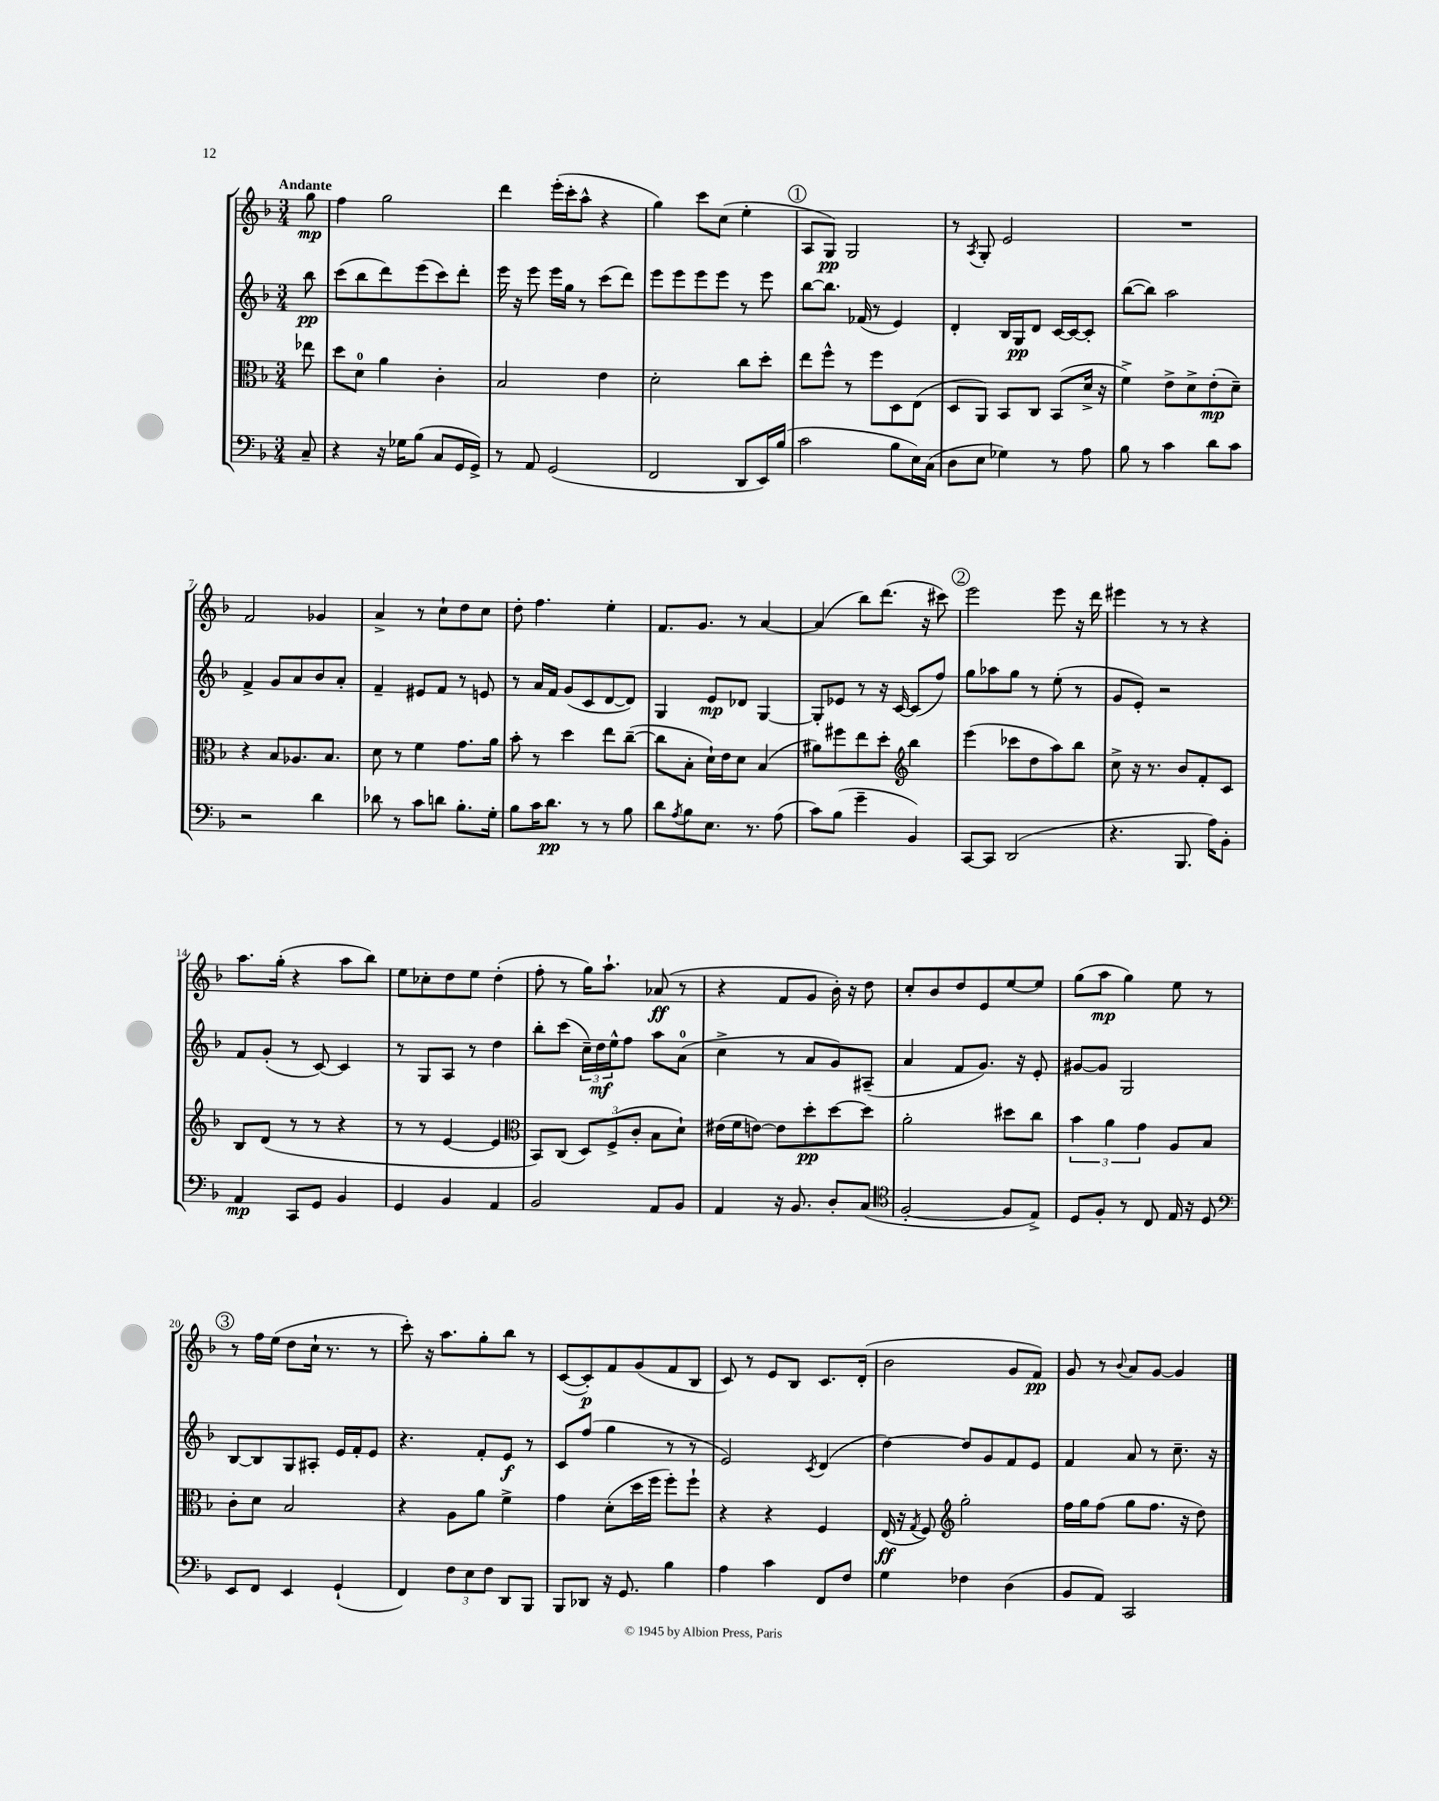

**kern	**dynam	**kern	**dynam	**kern	**dynam	**kern	**dynam
*part4	*part4	*part3	*part3	*part2	*part2	*part1	*part1
*staff4	*staff4	*staff3	*staff3	*staff2	*staff2	*staff1	*staff1
*clefF4	*	*clefC3	*	*clefG2	*	*clefG2	*
*k[b-]	*	*k[b-]	*	*k[b-]	*	*k[b-]	*
*M3/4	*	*M3/4	*	*M3/4	*	*M3/4	*
=	=	=	=	=	=	=	=
!	!	!	!	!	!	!LO:TX:a:B:t=Andante	!
8C~/	.	8ee-X\	.	8bb-\	pp	8gg\	mp
=1	=1	=1	=1	=1	=1	=1	=1
4r	.	8dd\L	.	(8ccc\L	.	4ff\	.
.	.	8d\J	.	8bb-\	.	.	.
16r	.	4a\	.	8ddd\)	.	2gg\	.
16G-X\KL	.	.	.	.	.	.	.
(8B-\J	.	.	.	(8eee\	.	.	.
8C/L	.	4c'\	.	8ccc\)	.	.	.
16GG/L	.	.	.	8ddd'\J	.	.	.
16GG^/JJ)	.	.	.	.	.	.	.
=2	=2	=2	=2	=2	=2	=2	=2
8r	.	2B-/	.	16eee\	.	4ddd\	.
.	.	.	.	16r	.	.	.
8AA/	.	.	.	8eee\	.	.	.
(2GG/	.	.	.	16eee\LL	.	(16eee'\LL	.
.	.	.	.	16gg\JJ	.	16ccc'\J	.
.	.	.	.	8r	.	8aa^^\J	.
.	.	4e\	.	(8ccc\L	.	4r	.
.	.	.	.	8ddd\J)	.	.	.
=3	=3	=3	=3	=3	=3	=3	=3
2FF/	.	2d'\	.	8eee\L	.	4gg\)	.
.	.	.	.	8eee\	.	.	.
.	.	.	.	8eee\	.	8ccc\L	.
.	.	.	.	8eee\J	.	(8cc\J	.
8DD/L	.	8cc\L	.	8r	.	4ee'\	.
16EE/L)	.	8dd'\J	.	8eee\	.	.	.
(16B-/JJ	.	.	.	.	.	.	.
!!LO:REH:place=s1:t=1
=4	=4	=4	=4	=4	=4	=4	=4
2c\	.	8ee\L	.	[8bb-\L	.	8A/L	.
.	.	8ff^^\J	.	8.bb-\J]	.	8G/J)	pp
.	.	8r	.	.	.	2G/	.
.	.	.	.	(16f-X/	.	.	.
.	.	8ff\L	.	8r	.	.	.
8B-\L	.	8D\	.	4e/)	.	.	.
16E\L)	.	(8E\J	.	.	.	.	.
(16C\JJ	.	.	.	.	.	.	.
=5	=5	=5	=5	=5	=5	=5	=5
8D\L	.	8D/L	.	4d'/	.	8r	.
.	.	.	.	.	.	8qA/	.
8E\J	.	8AA/J)	.	.	.	8G'/	.
4G-X\)	.	8BB-/L	.	16B-/LL	.	2e/	.
.	.	.	.	16G/J	pp	.	.
.	.	8C/J	.	8d/J	.	.	.
8r	.	(8BB-/L	.	[16c/LL	.	.	.
.	.	.	.	16c/J_	.	.	.
8A\	.	16d^/Jk	.	8c'/J]	.	.	.
.	.	16r	.	.	.	.	.
=6	=6	=6	=6	=6	=6	=6	=6
8B-\	.	4f^\)	.	([8bb-\L	.	2.r	.
8r	.	.	.	8bb-\J])	.	.	.
4c\	.	8e^\L	.	2aa\	.	.	.
.	.	8d^\	.	.	.	.	.
8d\L	.	(8e'\	mp	.	.	.	.
8c\J	.	8d~\J)	.	.	.	.	.
!!LO:LB:g=z
=7	=7	=7	=7	=7	=7	=7	=7
2r	.	4r	.	4f^/	.	2f/	.
.	.	8B-/L	.	8g/L	.	.	.
.	.	8.A-X/	.	8a/	.	.	.
4d\	.	.	.	8b-/	.	4g-X/	.
.	.	8.B-/J	.	.	.	.	.
.	.	.	.	8a'/J	.	.	.
=8	=8	=8	=8	=8	=8	=8	=8
8d-X\	.	8d\	.	4f~/	.	4a^/	.
8r	.	8r	.	.	.	.	.
8c\L	.	4f\	.	8e#X/L	.	8r	.
8dn\J	.	.	.	8f/J	.	8cc`\L	.
8.B-'\L	.	8.g\L	.	8r	.	8dd\	.
.	.	.	.	8en/	.	8cc\J	.
16G'\Jk	.	16a\Jk	.	.	.	.	.
=9	=9	=9	=9	=9	=9	=9	=9
8B-\L	.	8b-'\	.	8r	.	8dd'\	.
16c\K	.	8r	.	16a/LL	.	4.ff\	.
8.d\J	pp	.	.	16f/JJ	.	.	.
.	.	4dd\	.	(8g/L	.	.	.
8r	.	.	.	8c/	.	.	.
8r	.	8ee\L	.	[8d/	.	4ee'\	.
8B-\	.	([8cc~\J	.	8d/J])	.	.	.
=10	=10	=10	=10	=10	=10	=10	=10
8d\L	.	8cc\L]	.	4G/	.	8.f/L	.
8qA/	.	.	.	.	.	.	.
8B-\	.	8B-'\J	.	.	.	.	.
.	.	.	.	.	.	8.g/J	.
8.E\J	.	16d`\LL)	.	8e/L	mp	.	.
.	.	16e\J	.	.	.	.	.
.	.	8d\J	.	8d-X/J	.	8r	.
8.r	.	.	.	.	.	.	.
.	.	(4B-/	.	[4G/	.	[4a/	.
(8A\	.	.	.	.	.	.	.
=11	=11	=11	=11	=11	=11	=11	=11
8c\L)	.	8a#X\L)	.	8G'/L]	.	(4a/]	.
(8B-\J	.	8ff#X\	.	8e-X/J	.	.	.
4g~\	.	8ee\	.	8r	.	8bb-\L)	.
.	.	8dd'\J	.	16r	.	(8.ddd\J	.
.	.	.	.	[16c/	.	.	.
*	*	*clefG2	*	*	*	*	*
4BB-/)	.	4bb-\	.	(8c/L]	.	.	.
.	.	.	.	.	.	16r	.
.	.	.	.	8ff/J)	.	8ccc#X\)	.
!!LO:REH:place=s1:t=2
=12	=12	=12	=12	=12	=12	=12	=12
[8CC/L	.	(4eee\	.	8gg\L	.	2eee\	.
8CC/J]	.	.	.	8aa-X\	.	.	.
(2DD/	.	8ccc-X\L	.	8gg\J	.	.	.
.	.	8dd\	.	8r	.	.	.
.	.	8aa\)	.	(8ee'\	.	8eee\	.
.	.	8bb-\J	.	8r	.	16r	.
.	.	.	.	.	.	16ddd\	.
=13	=13	=13	=13	=13	=13	=13	=13
4.r	.	8cc^\	.	8g/L	.	4eee#X\	.
.	.	16r	.	8e'/J)	.	.	.
.	.	8.r	.	.	.	.	.
.	.	.	.	2r	.	8r	.
8.BBB-/	.	8b-/L	.	.	.	8r	.
.	.	8f'/	.	.	.	4r	.
16A\KL)	.	.	.	.	.	.	.
8BB-'\J	.	8c/J	.	.	.	.	.
!!LO:LB:g=z
=14	=14	=14	=14	=14	=14	=14	=14
4AA/	mp	8B-/L	.	8f/L	.	8.aa\L	.
.	.	(8d/J	.	(8g'/J	.	.	.
.	.	.	.	.	.	(16gg'\Jk	.
8CC/L	.	8r	.	8r	.	4r	.
8GG/J	.	8r	.	[8c/)	.	.	.
4BB-/	.	4r	.	4c/]	.	8aa\L	.
.	.	.	.	.	.	8bb-\J)	.
=15	=15	=15	=15	=15	=15	=15	=15
4GG/	.	8r	.	8r	.	8ee\L	.
.	.	8r	.	8G/L	.	8cc-X'\	.
4BB-/	.	[4e/	.	8A/J	.	8dd\	.
.	.	.	.	8r	.	8ee\J	.
4AA/	.	4e/]	.	4dd\	.	(4dd'\	.
=16	=16	=16	=16	=16	=16	=16	=16
*	*	*clefC3	*	*	*	*	*
2BB-/	.	8BB-/L)	.	8bb-'\L	.	8ff'\	.
.	.	(8C/J	.	(8ccc\J	.	8r	.
.	.	12D/L)	.	24cc~\LL)	.	16gg\KL)	.
.	.	.	.	24dd\	mf	.	.
.	.	.	.	.	.	8.aa`\J	.
.	.	(12F^/	.	24ee^^\J	.	.	.
.	.	.	.	8ff\J	.	.	.
.	.	12c'/J	.	.	.	.	.
8AA/L	.	8B-\L	.	8aa\L	.	(8a-X/	ff
8BB-/J	.	8d`\J)	.	(8a\J	.	8r	.
=17	=17	=17	=17	=17	=17	=17	=17
4AA/	.	(16e#X\LL	.	4cc^\	.	4r	.
.	.	16f\J	.	.	.	.	.
.	.	[8en\J)	.	.	.	.	.
16r	.	8e\L]	.	8r	.	8f/L	.
8.BB-/	.	.	.	.	.	.	.
.	.	8dd'\	pp	8a/L	.	8g/J	.
8D'/L	.	[8dd\	.	8g/)	.	16b-'\)	.
.	.	.	.	.	.	16r	.
(8C/J	.	8dd\J]	.	(8A#X~/J	.	8dd\	.
=18	=18	=18	=18	=18	=18	=18	=18
*clefC4	*	*	*	*	*	*	*
[2F'/	.	2a'\	.	4a/	.	8cc'/L	.
.	.	.	.	.	.	8b-/	.
.	.	.	.	8f/L	.	8dd/	.
.	.	.	.	8.g/J)	.	8e/	.
8F/L]	.	8dd#X\L	.	.	.	[8ee/	.
.	.	.	.	16r	.	.	.
8E^/J)	.	8cc\J	.	8e'/	.	8ee/J]	.
=19	=19	=19	=19	=19	=19	=19	=19
8D/L	.	6b-\	.	[8g#X/L	.	(8gg\L	.
8F'/J	.	.	.	8g#/J]	.	8aa\J	mp
.	.	6a\	.	.	.	.	.
8r	.	.	.	2G/	.	4gg\)	.
.	.	6g\	.	.	.	.	.
8C/	.	.	.	.	.	.	.
16E/	.	8A/L	.	.	.	8ee\	.
16r	.	.	.	.	.	.	.
8D/	.	8B-/J	.	.	.	8r	.
!!LO:LB:g=z
!!LO:REH:place=s1:t=3
=20	=20	=20	=20	=20	=20	=20	=20
*clefF4	*	*	*	*	*	*	*
8EE/L	.	8c'\L	.	[8B-/L	.	8r	.
8FF/J	.	8d\J	.	8B-/]	.	16ff\LL	.
.	.	.	.	.	.	(16ee\JJ	.
4EE/	.	2B-/	.	8G/	.	8dd\L	.
.	.	.	.	8A#X'/J	.	16cc`\Jk	.
.	.	.	.	.	.	8.r	.
(4GG`/	.	.	.	16e/LL	.	.	.
.	.	.	.	16f'/J	.	.	.
.	.	.	.	8e/J	.	8r	.
=21	=21	=21	=21	=21	=21	=21	=21
4FF/)	.	4r	.	4.r	.	8ccc'\)	.
.	.	.	.	.	.	16r	.
.	.	.	.	.	.	8.aa\L	.
12F\L	.	8A\L	.	.	.	.	.
12E\	.	.	.	.	.	.	.
.	.	8a\J	.	8f'/L	.	8gg'\	.
12F\J	.	.	.	.	.	.	.
8DD/L	.	4f^\	.	8e/J	f	8bb-\J	.
8BBB-/J	.	.	.	8r	.	8r	.
=22	=22	=22	=22	=22	=22	=22	=22
8BBB-/L	.	4g\	.	8c/L	.	([8c/L	.
8DD-X/J	.	.	.	(8ff/J	.	8c'/])	p
16r	.	(8d'\L	.	4gg\	.	8f/	.
8.GG/	.	.	.	.	.	.	.
.	.	16dd\L	.	.	.	(8g/	.
.	.	16ff\JJ	.	.	.	.	.
4B-\	.	8ff'\L)	.	8r	.	8f/	.
.	.	8ff`\J	.	8r	.	8B-/J	.
=23	=23	=23	=23	=23	=23	=23	=23
4A\	.	4r	.	2e/)	.	8c/)	.
.	.	.	.	.	.	8r	.
4c\	.	4r	.	.	.	8e/L	.
.	.	.	.	.	.	8B-/J	.
.	.	.	.	8qc/	.	.	.
8FF/L	.	4F/	.	(4d/	.	8.c/L	.
8F/J	.	.	.	.	.	.	.
.	.	.	.	.	.	(16d'/Jk	.
=24	=24	=24	=24	=24	=24	=24	=24
4G\	.	(16E/	ff	[4dd\)	.	2b-\	.
.	.	16r	.	.	.	.	.
.	.	8qG/	.	.	.	.	.
.	.	8F/)	.	.	.	.	.
*	*	*clefG2	*	*	*	*	*
4F-X\	.	2gg'\	.	8dd/L]	.	.	.
.	.	.	.	8g/	.	.	.
(4D\	.	.	.	8f/	.	8g/L	.
.	.	.	.	8e/J	.	8f/J)	pp
=25	=25	=25	=25	=25	=25	=25	=25
8BB-/L	.	16ff\LL	.	4f/	.	8g/	.
.	.	16gg\J	.	.	.	.	.
8AA/J)	.	(8ff\J	.	.	.	8r	.
.	.	.	.	.	.	8qqb-/	.
2CC/	.	8gg\L	.	8a/	.	8a/L	.
.	.	8.ff\J	.	8r	.	[8g/J	.
.	.	.	.	8.cc~\	.	4g/]	.
.	.	16r	.	.	.	.	.
.	.	8dd\)	.	.	.	.	.
.	.	.	.	16r	.	.	.
==	==	==	==	==	==	==	==
*-	*-	*-	*-	*-	*-	*-	*-
